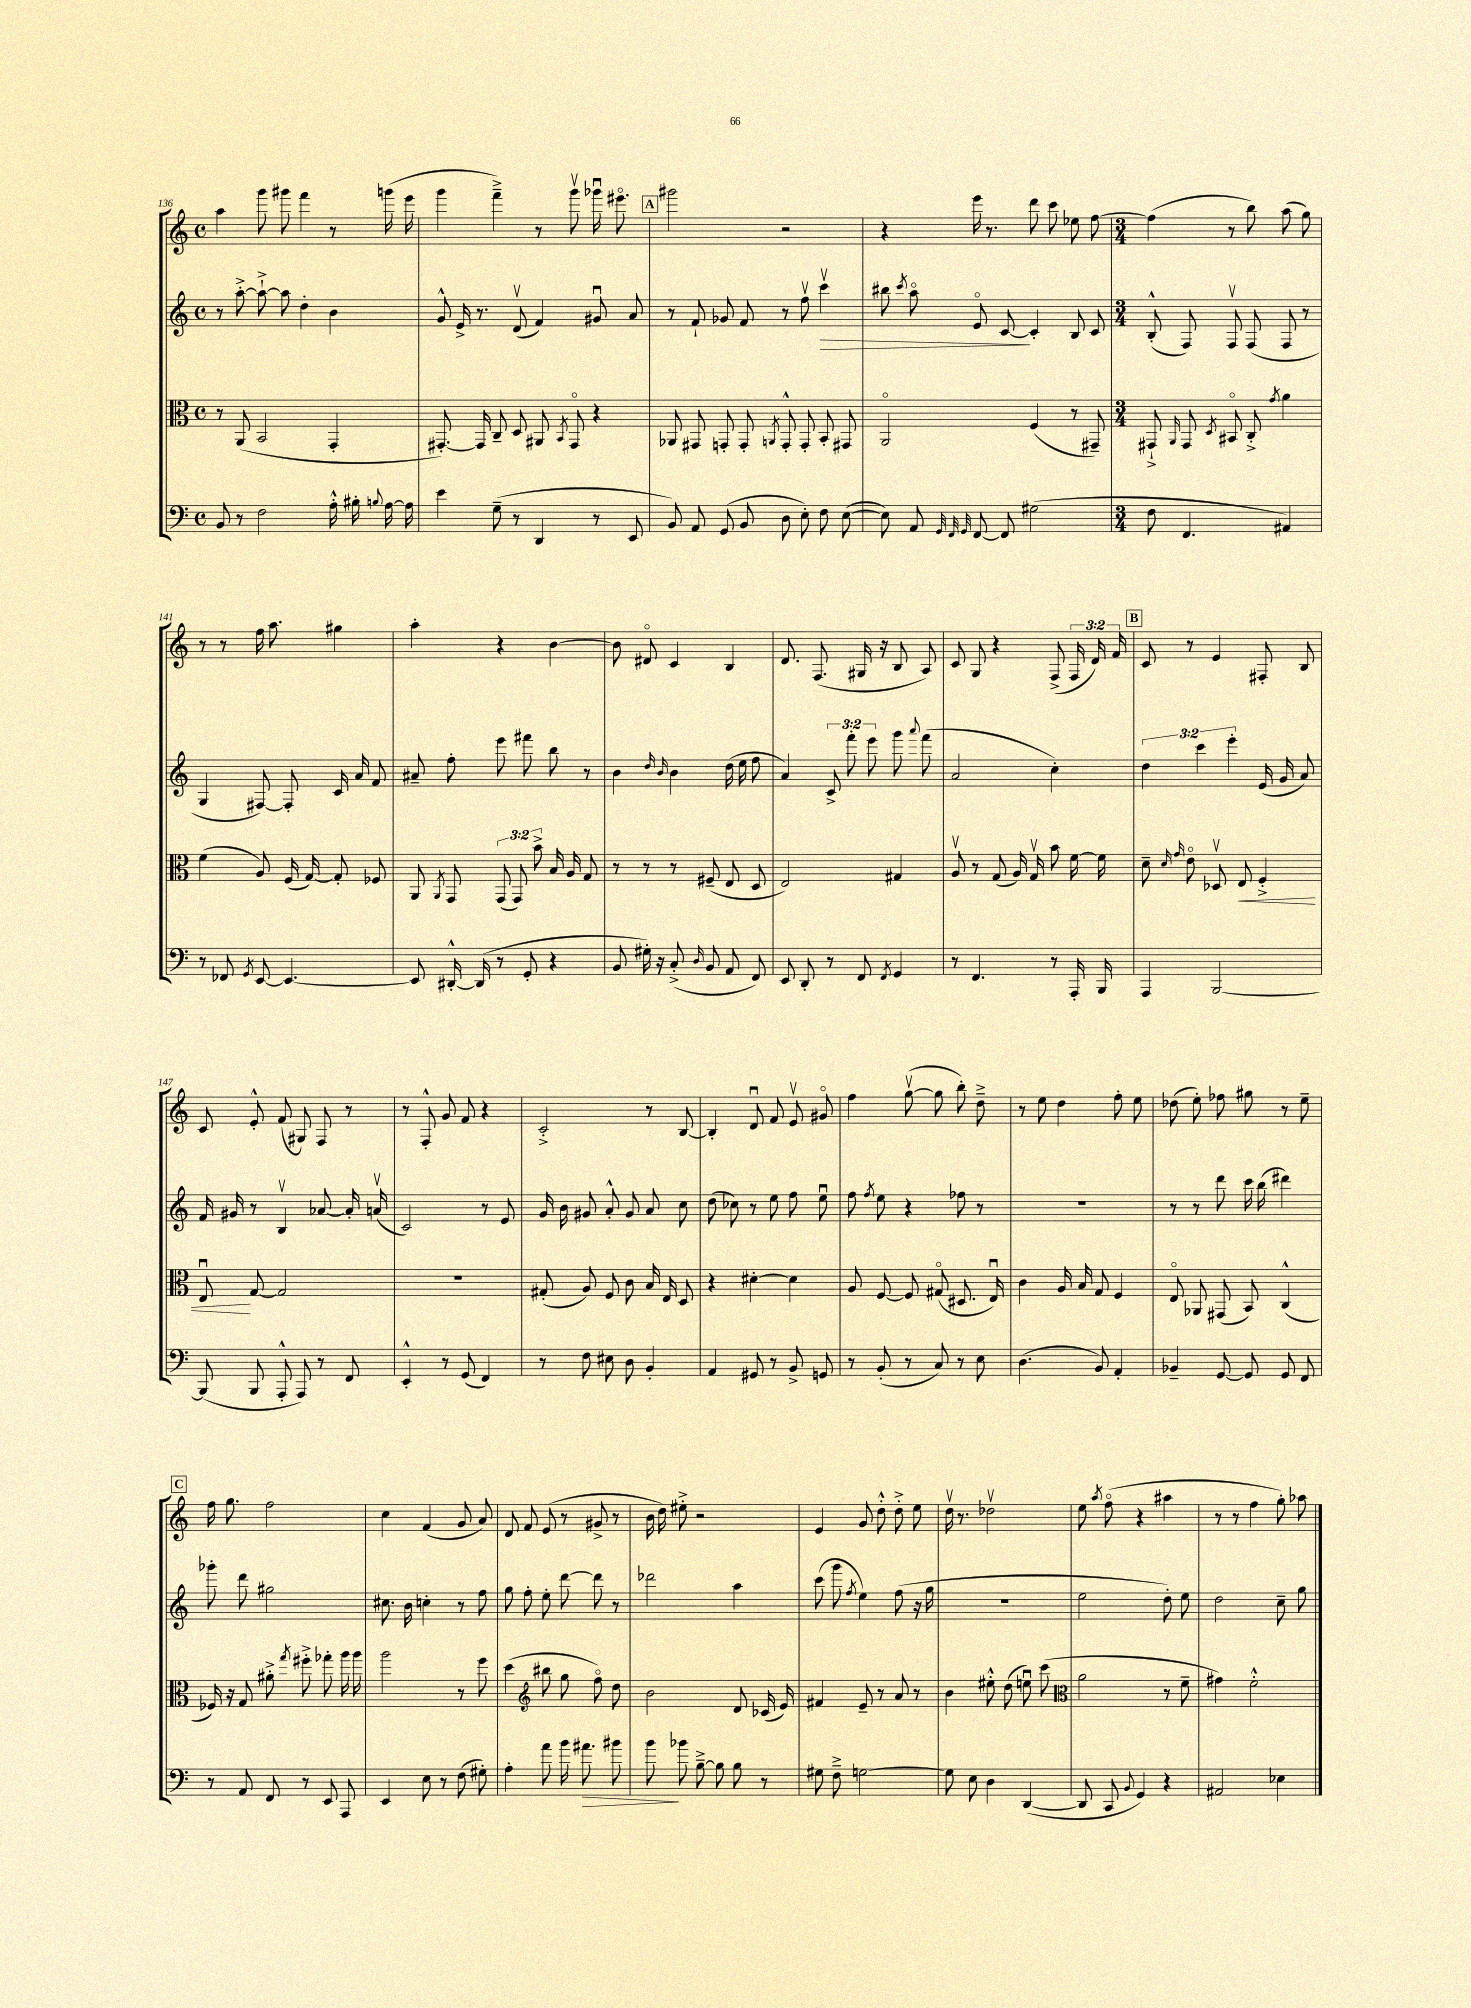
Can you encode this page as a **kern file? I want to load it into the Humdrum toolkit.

**kern	**kern	**kern	**kern
*staff4	*staff3	*staff2	*staff1
*clefF4	*clefC3	*clefG2	*clefG2
*k[]	*k[]	*k[]	*k[]
*M4/4	*M4/4	*M4/4	*M4/4
*met(c)	*met(c)	*met(c)	*met(c)
8BB	8r	8r	4aa
8r	(8AA	[8aa'^	.
2F	2BB	8aa`^_	8ggg
.	.	8aa]	8ggg#
.	.	4dd'	4fff
16A'^^	4GG'	4b	8r
16B#'	.	.	.
8qqB	.	.	.
[16A	.	.	(16ggg
16A]	.	.	16eee
=	=	=	=
4e	[8.GG#')	8g^^	4ggg
.	.	16e^	.
.	16GG#]	8.r	.
(8G~	8C~	.	4fff~^)
8r	8D	(8dv	.
4DD	8AA#	4f)	8r
.	8qBB	.	.
.	8GG#o	.	8gggv
8r	4r	8g#u	16ggg-u
.	.	.	8.eee#o
8EE	.	8a	.
=	=	=	=
8BB)	8AA-	8r	2ggg#
8AA	8GG#	8f`	.
(8GG	8GG'	8g-	.
8BB	8GG'	8f	.
.	8qAA	.	.
8D	8GG'^^	8r	2r
8E')	8GG'	8ffv	.
8F	8BB'	4cccv	.
([8E	8GG#	.	.
=	=	=	=
8E])	2AAo	8bb#	4r
.	.	8qccc	.
8AA	.	8aao	.
32qqGG	.	.	.
32qqFF	.	.	.
32qqGG	.	.	.
[8FF	.	8eo	16eee
.	.	.	8.r
8FF]	.	[8c	.
(2G#	(4F	4c']	8ddd
.	.	.	8ccc
.	8r	8B	8ee-
.	8GG#~)	8c	[8ff
=	=	=	=
*M3/4	*M3/4	*M3/4	*M3/4
8F	8GG#`^	(8B'^^	(4ff]
.	16qqAA	.	.
4.FF	8GG#	8F)	.
.	8qD	.	.
.	8BB#o	8Fv	8r
.	8C'^	(8F	8bb)
.	8qg	.	.
4AA#)	4a	8F	(8aa
.	.	8r	8gg)
=	=	=	=
8r	(4f	4G	8r
8FF-	.	.	8r
8qGG	.	.	.
[8EE	8A)	[8F#)	16ff
.	.	.	8.aa
4.EE_	(16F	8F#']	.
.	[16G)	.	.
.	8G']	16c	4gg#
.	.	16a	.
.	8F-	8f	.
=	=	=	=
8EE]	8AA	8a#~	4aa'
.	8qAA	.	.
[16DD#'^^	8GG	8ff'	.
(16DD#]	.	.	.
8r	(12GG	8eee	4r
.	12GG)	.	.
8GG'	.	8fff#	.
.	12b^	.	.
4r	16B	8bb	[4b
.	16A	.	.
.	8G	8r	.
=	=	=	=
8BB	8r	4b	8b]
16G#')	8r	.	8d#o
16r	.	.	.
.	.	16qqdd	.
.	.	16qqb	.
(8C'^	8r	4b	4c
16qqD	.	.	.
8BB	(8F#~	.	.
8AA	8E	(16dd	4B
.	.	16ee	.
8FF)	8D	8ff	.
=	=	=	=
8EE	2E)	4a)	8.d
8DD'	.	.	.
.	.	.	(8.F
8r	.	12c^	.
.	.	12fff'	.
8FF	.	.	16G#
.	.	12eee	.
.	.	.	16r
8qFF	.	.	.
4GG	4G#	8ggg	8B
.	.	8qqaaa	.
.	.	(8fff	8A)
=	=	=	=
8r	8Av	2a	8c
4.FF	8r	.	8G
.	(8G	.	4r
.	16A)	.	.
.	16Gv	.	.
8r	8b	4cc')	(8F^
16AAA'	[16f	.	24F
.	.	.	24d)
16BBB	16f]	.	.
.	.	.	24f
=	=	=	=
4AAA	8d~	6dd	8c
.	16qqd	.	.
.	16qqg	.	.
.	8eo	.	8r
.	.	6ccc	.
[2BBB	8D-v	.	4e
.	.	6eee'	.
.	8E	.	.
.	4F'^	(16e	8F#'
.	.	16g	.
.	.	8a)	8B
=	=	=	=
(8BBB]	8Eu	16f	8c
.	.	16g#	.
8BBB	[8G	8r	8e'^^
8AAA'^^	2G]	4Bv	(8f
8AAA)	.	.	8G#)
8r	.	[8a-	8F
8FF	.	16a-']	8r
.	.	(16av	.
=	=	=	=
4EE'^^	2.r	2c)	8r
.	.	.	8F'^^
8r	.	.	8g
(8GG	.	.	8f
4FF)	.	8r	4r
.	.	8e	.
=	=	=	=
8r	(8G#'	16g	2c'^
.	.	16b	.
8F	8A)	8g#	.
8E#	8F	8a'^^	.
8D	8c	8g#	.
4BB'	16B	8a	8r
.	16E	.	.
.	8D	8cc	[8B
=	=	=	=
4AA	4r	(8dd	4B']
.	.	8cc-)	.
8GG#	[4d#'	8r	8du
8r	.	8ee	8f
8BB^	4d#]	8ff	8ev
8GG	.	8eeu	8g#o
=	=	=	=
8r	8A	8ff	4ff
.	.	8qff	.
(8BB'	[8F	8ee	.
8r	8F]	4r	([8ggv
8C)	(8G#o	.	8gg]
8r	8.D#	8ff-	8bb')
8E	.	8r	8dd~^
.	16Eu)	.	.
=	=	=	=
(4.D	4c	2.r	8r
.	.	.	8ee
.	16A	.	4dd
.	16B	.	.
8BB)	8G	.	.
4AA'	4F	.	8ff'
.	.	.	8ee
=	=	=	=
4BB-~	8Eo	8r	(8dd-
.	8AA-	8r	8ee')
[8GG	(8GG#	8ddd	8ff-
8GG]	8BB)	16ccc	8gg#
.	.	(16bb	.
8GG	(4C^^	4ddd#)	8r
8FF	.	.	8ee~
=	=	=	=
8r	16F-)	8ggg-'	16ff
.	16r	.	8.gg
8AA	8G	8ddd	.
8FF	8a#'^	2gg#	2ff
.	8qgg	.	.
8r	8ff#'^	.	.
8EE	8gg-'	.	.
8AAA	16aa	.	.
.	16aa	.	.
=	=	=	=
4EE	2aa	8.cc#	4cc
.	.	16b	.
8E	.	4cc'	(4f
8r	.	.	.
(8F	8r	8r	8g
8G#')	8ff	8ff	8a)
=	=	=	=
4A'	(4dd	8gg	8d
.	.	8ff'	8f
*	*clefG2	*	*
8a	8bb#	8ee'	(8e
16b	8gg	[8ddd	8r
8.a#	.	.	.
.	8ffo)	8ddd]	8g#^
8b#	8dd	8r	8r
=	=	=	=
8b	2b	2ddd-	16b
.	.	.	16dd)
8b-	.	.	8ee#'^
[8B~^	.	.	2r
8B]	.	.	.
8B	8d	4aa	.
8r	(16c-	.	.
.	16e)	.	.
=	=	=	=
8G#	4f#	(8ccc	4e
8F~^	.	8ggg	.
.	.	8qff	.
[2G	8e~	4ee)	8g
.	8r	.	8dd'^^
.	8a	(8ff	8dd'^
.	8r	16r	8ee
.	.	16gg	.
=	=	=	=
8G]	4b	2.r	16ddv
.	.	.	8.r
8E	.	.	.
4D	8ee#'^^	.	2dd-v
.	(8dd	.	.
([4DD	8eeu)	.	.
.	(8ccc	.	.
=	=	=	=
*	*clefC3	*	*
8DD]	2a	2ee	8ee
.	.	.	8qaa
8CC	.	.	(8ffo
8qqBB	.	.	.
4GG)	.	.	4r
4r	8r	8dd')	4aa#
.	8f~	8ee	.
=	=	=	=
2AA#	4g#)	2dd	8r
.	.	.	8r
.	2f'^^	.	4ff
4E-	.	8cc~	8gg')
.	.	8gg	8aa-
==	==	==	==
*-	*-	*-	*-
